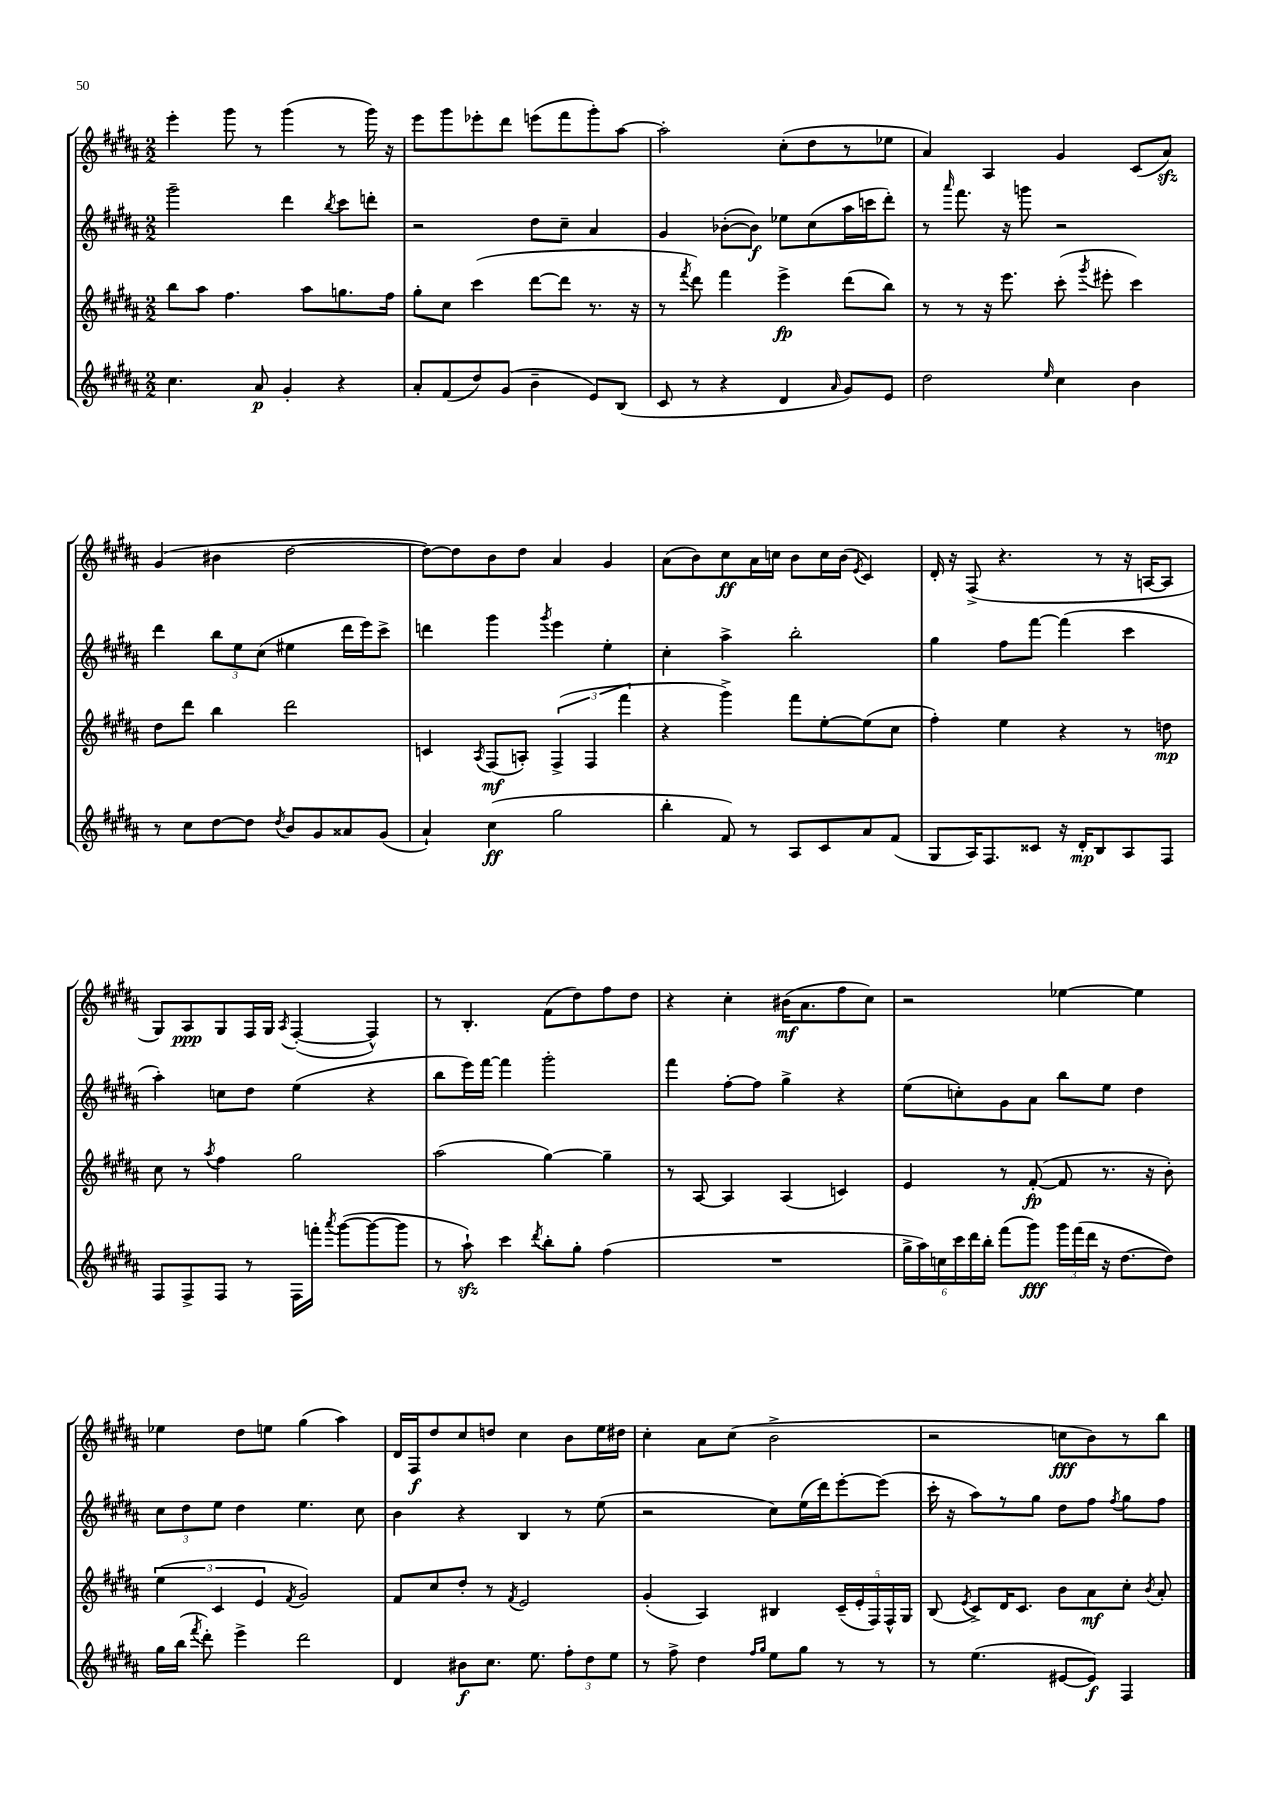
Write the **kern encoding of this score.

**kern	**dynam	**kern	**dynam	**kern	**dynam	**kern	**dynam
*part4	*part4	*part3	*part3	*part2	*part2	*part1	*part1
*staff4	*staff4	*staff3	*staff3	*staff2	*staff2	*staff1	*staff1
*clefG2	*	*clefG2	*	*clefG2	*	*clefG2	*
*k[f#c#g#d#a#]	*	*k[f#c#g#d#a#]	*	*k[f#c#g#d#a#]	*	*k[f#c#g#d#a#]	*
*M2/2	*	*M2/2	*	*M2/2	*	*M2/2	*
=8	=8	=8	=8	=8	=8	=8	=8
4.cc#\	.	8bb\L	.	2ggg#~\	.	4eee'\	.
.	.	8aa#\J	.	.	.	.	.
.	.	4.ff#\	.	.	.	8ggg#\	.
8a#/	p	.	.	.	.	8r	.
4g#'/	.	.	.	4ddd#\	.	(4ggg#\	.
.	.	8aa#\L	.	.	.	.	.
.	.	.	.	8qbb/	.	.	.
4r	.	8.ggn\	.	8ccc#\L	.	8r	.
.	.	.	.	8dddn'\J	.	16ggg#\)	.
.	.	16ff#\Jk	.	.	.	16r	.
=9	=9	=9	=9	=9	=9	=9	=9
8a#'/L	.	8gg#'\L	.	2r	.	8eee\L	.
(8f#/	.	8cc#\J	.	.	.	8ggg#\	.
8dd#/)	.	(4ccc#\	.	.	.	8eee-X'\	.
(8g#/J	.	.	.	.	.	8ddd#\J	.
4b~\	.	[8ddd#\L	.	8dd#\L	.	(8eeen\L	.
.	.	8ddd#\J]	.	8cc#~\J	.	8fff#\	.
8e/L)	.	8.r	.	4a#/	.	8ggg#'\)	.
(8B/J	.	.	.	.	.	[8aa#\J	.
.	.	16r	.	.	.	.	.
=10	=10	=10	=10	=10	=10	=10	=10
8c#/	.	8r	.	4g#/	.	2aa#'\]	.
.	.	8qfff#/	.	.	.	.	.
8r	.	8ddd#\)	.	.	.	.	.
4r	.	4fff#\	.	([8b-X'\L	.	.	.
.	.	.	.	8b-\J])	f	.	.
4d#/	.	4eee^\	fp	8ee-X\L	.	(8cc#'\L	.
.	.	.	.	(8cc#\	.	8dd#\	.
16qqa#/	.	.	.	.	.	.	.
8g#/L)	.	(8ddd#\L	.	16aa#\L	.	8r	.
.	.	.	.	16cccn\J	.	.	.
8e/J	.	8bb\J)	.	8ddd#'\J)	.	8ee-X\J	.
=11	=11	=11	=11	=11	=11	=11	=11
2dd#\	.	8r	.	8r	.	4a#/)	.
.	.	.	.	16qqaaa#/	.	.	.
.	.	8r	.	8.fff#\	.	.	.
.	.	16r	.	.	.	4A#/	.
.	.	8.eee\	.	16r	.	.	.
.	.	.	.	8gggn\	.	.	.
16qqee/	.	.	.	.	.	.	.
4cc#\	.	(8ccc#'\	.	2r	.	4g#/	.
.	.	8qggg#/	.	.	.	.	.
.	.	8eee#X'\	.	.	.	.	.
4b\	.	4ccc#\)	.	.	.	(8c#/L	.
.	.	.	.	.	.	8a#zz/J)	.
!!LO:LB:g=z
=12	=12	=12	=12	=12	=12	=12	=12
8r	.	8dd#\L	.	4ddd#\	.	(4g#/	.
8cc#\L	.	8ddd#\J	.	.	.	.	.
[8dd#\	.	4bb\	.	12bb\L	.	4b#X\	.
.	.	.	.	12ee\	.	.	.
8dd#\J]	.	.	.	.	.	.	.
.	.	.	.	(12cc#\J	.	.	.
8qdd#/	.	.	.	.	.	.	.
8b/L	.	2ddd#\	.	4ee#X\	.	[2dd#\	.
8g#/	.	.	.	.	.	.	.
8a##X/	.	.	.	16ddd#\LL	.	.	.
.	.	.	.	16eee\J)	.	.	.
(8g#/J	.	.	.	8ccc#^\J	.	.	.
=13	=13	=13	=13	=13	=13	=13	=13
4a#`/)	.	4cn/	.	4dddn\	.	8dd#\L_)	.
.	.	.	.	.	.	8dd#\]	.
.	.	8qA#/	.	.	.	.	.
(4cc#\	ff	(8F#/L	mf	4ggg#\	.	8b\	.
.	.	8An'/J)	.	.	.	8dd#\J	.
.	.	.	.	8qggg#/	.	.	.
2gg#\	.	(6F#^/	.	4eee\	.	4a#/	.
.	.	6F#/	.	.	.	.	.
.	.	.	.	4ee'\	.	4g#/	.
.	.	6fff#\	.	.	.	.	.
=14	=14	=14	=14	=14	=14	=14	=14
4bb'\	.	4r	.	4cc#'\	.	(8a#\L	.
.	.	.	.	.	.	8b\)	.
8f#/)	.	4ggg#^\)	.	4aa#^\	.	8cc#\	ff
8r	.	.	.	.	.	16a#\L	.
.	.	.	.	.	.	16ccn\JJ	.
8A#/L	.	8fff#\L	.	2bb'\	.	8b\L	.
8c#/	.	[8ee'\	.	.	.	16cc\L	.
.	.	.	.	.	.	(16b\JJ	.
.	.	.	.	.	.	8qe/	.
8a#/	.	(8ee\]	.	.	.	4c#/)	.
(8f#/J	.	8cc#\J	.	.	.	.	.
=15	=15	=15	=15	=15	=15	=15	=15
8G#/L	.	4ff#'\)	.	4gg#\	.	16d#'/	.
.	.	.	.	.	.	16r	.
16A#/K)	.	.	.	.	.	(8F#^/	.
8.F#/	.	.	.	.	.	.	.
.	.	4ee\	.	8ff#\L	.	4.r	.
8c##X/J	.	.	.	[8fff#\J	.	.	.
16r	.	4r	.	(4fff#\]	.	.	.
16d#'/KL	mp	.	.	.	.	.	.
8B/	.	.	.	.	.	8r	.
8A#/	.	8r	.	4ccc#\	.	16r	.
.	.	.	.	.	.	[16An/KL	.
8F#/J	.	8ddn\	mp	.	.	8A/J]	.
!!LO:LB:g=z
=16	=16	=16	=16	=16	=16	=16	=16
8F#/L	.	8cc#\	.	4aa#'\)	.	8G#/L)	.
8F#^/	.	8r	.	.	.	8A#/	ppp
.	.	8qaa#/	.	.	.	.	.
8F#/J	.	4ff#\	.	8ccn\L	.	8G#/	.
8r	.	.	.	8dd#\J	.	16F#/L	.
.	.	.	.	.	.	16G#/JJ	.
.	.	.	.	.	.	8qA#/	.
16F#\LL	.	2gg#\	.	(4ee\	.	([4F#'/	.
16fffn'\JJ	.	.	.	.	.	.	.
8qaaa#/	.	.	.	.	.	.	.
([8ggg#\L	.	.	.	.	.	.	.
8ggg#\_	.	.	.	4r	.	4F#^^/])	.
8ggg#\J]	.	.	.	.	.	.	.
=17	=17	=17	=17	=17	=17	=17	=17
8r	.	(2aa#\	.	8bb\L	.	8r	.
8aa#zz`\)	.	.	.	16eee\L)	.	4.B'/	.
.	.	.	.	[16fff#\JJ	.	.	.
4ccc#\	.	.	.	4fff#\]	.	.	.
8qddd#/	.	.	.	.	.	.	.
8bb'\L	.	[4gg#\)	.	2ggg#'\	.	(8f#\L	.
8gg#'\J	.	.	.	.	.	8dd#\)	.
(4ff#\	.	4gg#~\]	.	.	.	8ff#\	.
.	.	.	.	.	.	8dd#\J	.
=18	=18	=18	=18	=18	=18	=18	=18
1r	.	8r	.	4fff#\	.	4r	.
.	.	[8A#/	.	.	.	.	.
.	.	4A#/]	.	[8ff#'\L	.	4cc#'\	.
.	.	.	.	8ff#\J]	.	.	.
.	.	(4A#/	.	4gg#^\	.	(16b#X\KL	mf
.	.	.	.	.	.	8.a#\	.
.	.	4cn/)	.	4r	.	8ff#\	.
.	.	.	.	.	.	8cc#\J)	.
=19	=19	=19	=19	=19	=19	=19	=19
24gg#^\LL	.	4e/	.	(8ee\L	.	2r	.
24aa#\)	.	.	.	.	.	.	.
24ccn\	.	.	.	.	.	.	.
24ccc#\	.	.	.	8ccn'\)	.	.	.
24ddd#\	.	.	.	.	.	.	.
24bb'\JJ	.	.	.	.	.	.	.
(8fff#\L	.	8r	.	8g#\	.	.	.
8ggg#\J)	fff	([8f#'/	fp	8a#\J	.	.	.
24ggg#\LL	.	8f#/]	.	8bb\L	.	[4ee-X\	.
(24fff#\	.	.	.	.	.	.	.
24ddd#\JJ	.	.	.	.	.	.	.
16r	.	8.r	.	8ee\J	.	.	.
[8.dd#\L	.	.	.	.	.	.	.
.	.	.	.	4dd#\	.	4ee-\]	.
.	.	16r	.	.	.	.	.
8dd#\J])	.	8b'\)	.	.	.	.	.
!!LO:LB:g=z
=20	=20	=20	=20	=20	=20	=20	=20
16gg#\LL	.	(6ee\	.	12cc#\L	.	4ee-X\	.
(16bb\JJ	.	.	.	.	.	.	.
.	.	.	.	12dd#\	.	.	.
8qfff#/	.	.	.	.	.	.	.
8ddd#'\)	.	.	.	.	.	.	.
.	.	6c#/	.	12ee\J	.	.	.
4eee^\	.	.	.	4dd#\	.	8dd#\L	.
.	.	6e/	.	.	.	.	.
.	.	.	.	.	.	8een\J	.
.	.	8qf#/	.	.	.	.	.
2ddd#\	.	2g#/)	.	4.ee\	.	(4gg#\	.
.	.	.	.	.	.	4aa#\)	.
.	.	.	.	8cc#\	.	.	.
=21	=21	=21	=21	=21	=21	=21	=21
4d#/	.	8f#/L	.	4b\	.	16d#/LL	.
.	.	.	.	.	.	16F#/J	f
.	.	8cc#/	.	.	.	8dd#/	.
8b#X\L	f	8dd#'/J	.	4r	.	8cc#/	.
8.cc#\J	.	8r	.	.	.	8ddn/J	.
.	.	8qf#/	.	.	.	.	.
.	.	2e/	.	4B/	.	4cc#\	.
8.ee\	.	.	.	.	.	.	.
12ff#'\L	.	.	.	8r	.	8b\L	.
12dd#\	.	.	.	.	.	.	.
.	.	.	.	(8ee\	.	16ee\L	.
12ee\J	.	.	.	.	.	.	.
.	.	.	.	.	.	16dd#X\JJ	.
=22	=22	=22	=22	=22	=22	=22	=22
8r	.	(4g#'/	.	2r	.	4cc#'\	.
8ff#^\	.	.	.	.	.	.	.
4dd#\	.	4A#/)	.	.	.	8a#\L	.
.	.	.	.	.	.	(8cc#\J	.
16qqff#/LL	.	.	.	.	.	.	.
16qqgg#/JJ	.	.	.	.	.	.	.
8ee\L	.	4B#X/	.	8cc#\L)	.	2b^\	.
8gg#\J	.	.	.	(16ee\L	.	.	.
.	.	.	.	16ddd#\J)	.	.	.
8r	.	(20c#~/LL	.	[8eee'\	.	.	.
.	.	20e'/	.	.	.	.	.
.	.	20F#/)	.	.	.	.	.
8r	.	.	.	(8eee\J]	.	.	.
.	.	20F#^^/	.	.	.	.	.
.	.	20G#/JJ	.	.	.	.	.
=23	=23	=23	=23	=23	=23	=23	=23
8r	.	(8B/	.	16ccc#'\	.	2r	.
.	.	.	.	16r	.	.	.
.	.	8qe/	.	.	.	.	.
(4.ee\	.	8c#^/L)	.	8aa#\L)	.	.	.
.	.	16d#/K	.	8r	.	.	.
.	.	8.c#/J	.	.	.	.	.
.	.	.	.	8gg#\J	.	.	.
[8e#X/L	.	8b\L	.	8dd#\L	.	8ccn\L	fff
8e#/J])	f	8a#\	mf	8ff#\J	.	8b\)	.
.	.	.	.	8qff#/	.	.	.
4F#/	.	8cc#'\J	.	8gg#\L	.	8r	.
.	.	8qb/	.	.	.	.	.
.	.	8a#'/	.	8ff#\J	.	8bb\J	.
==	==	==	==	==	==	==	==
*-	*-	*-	*-	*-	*-	*-	*-
